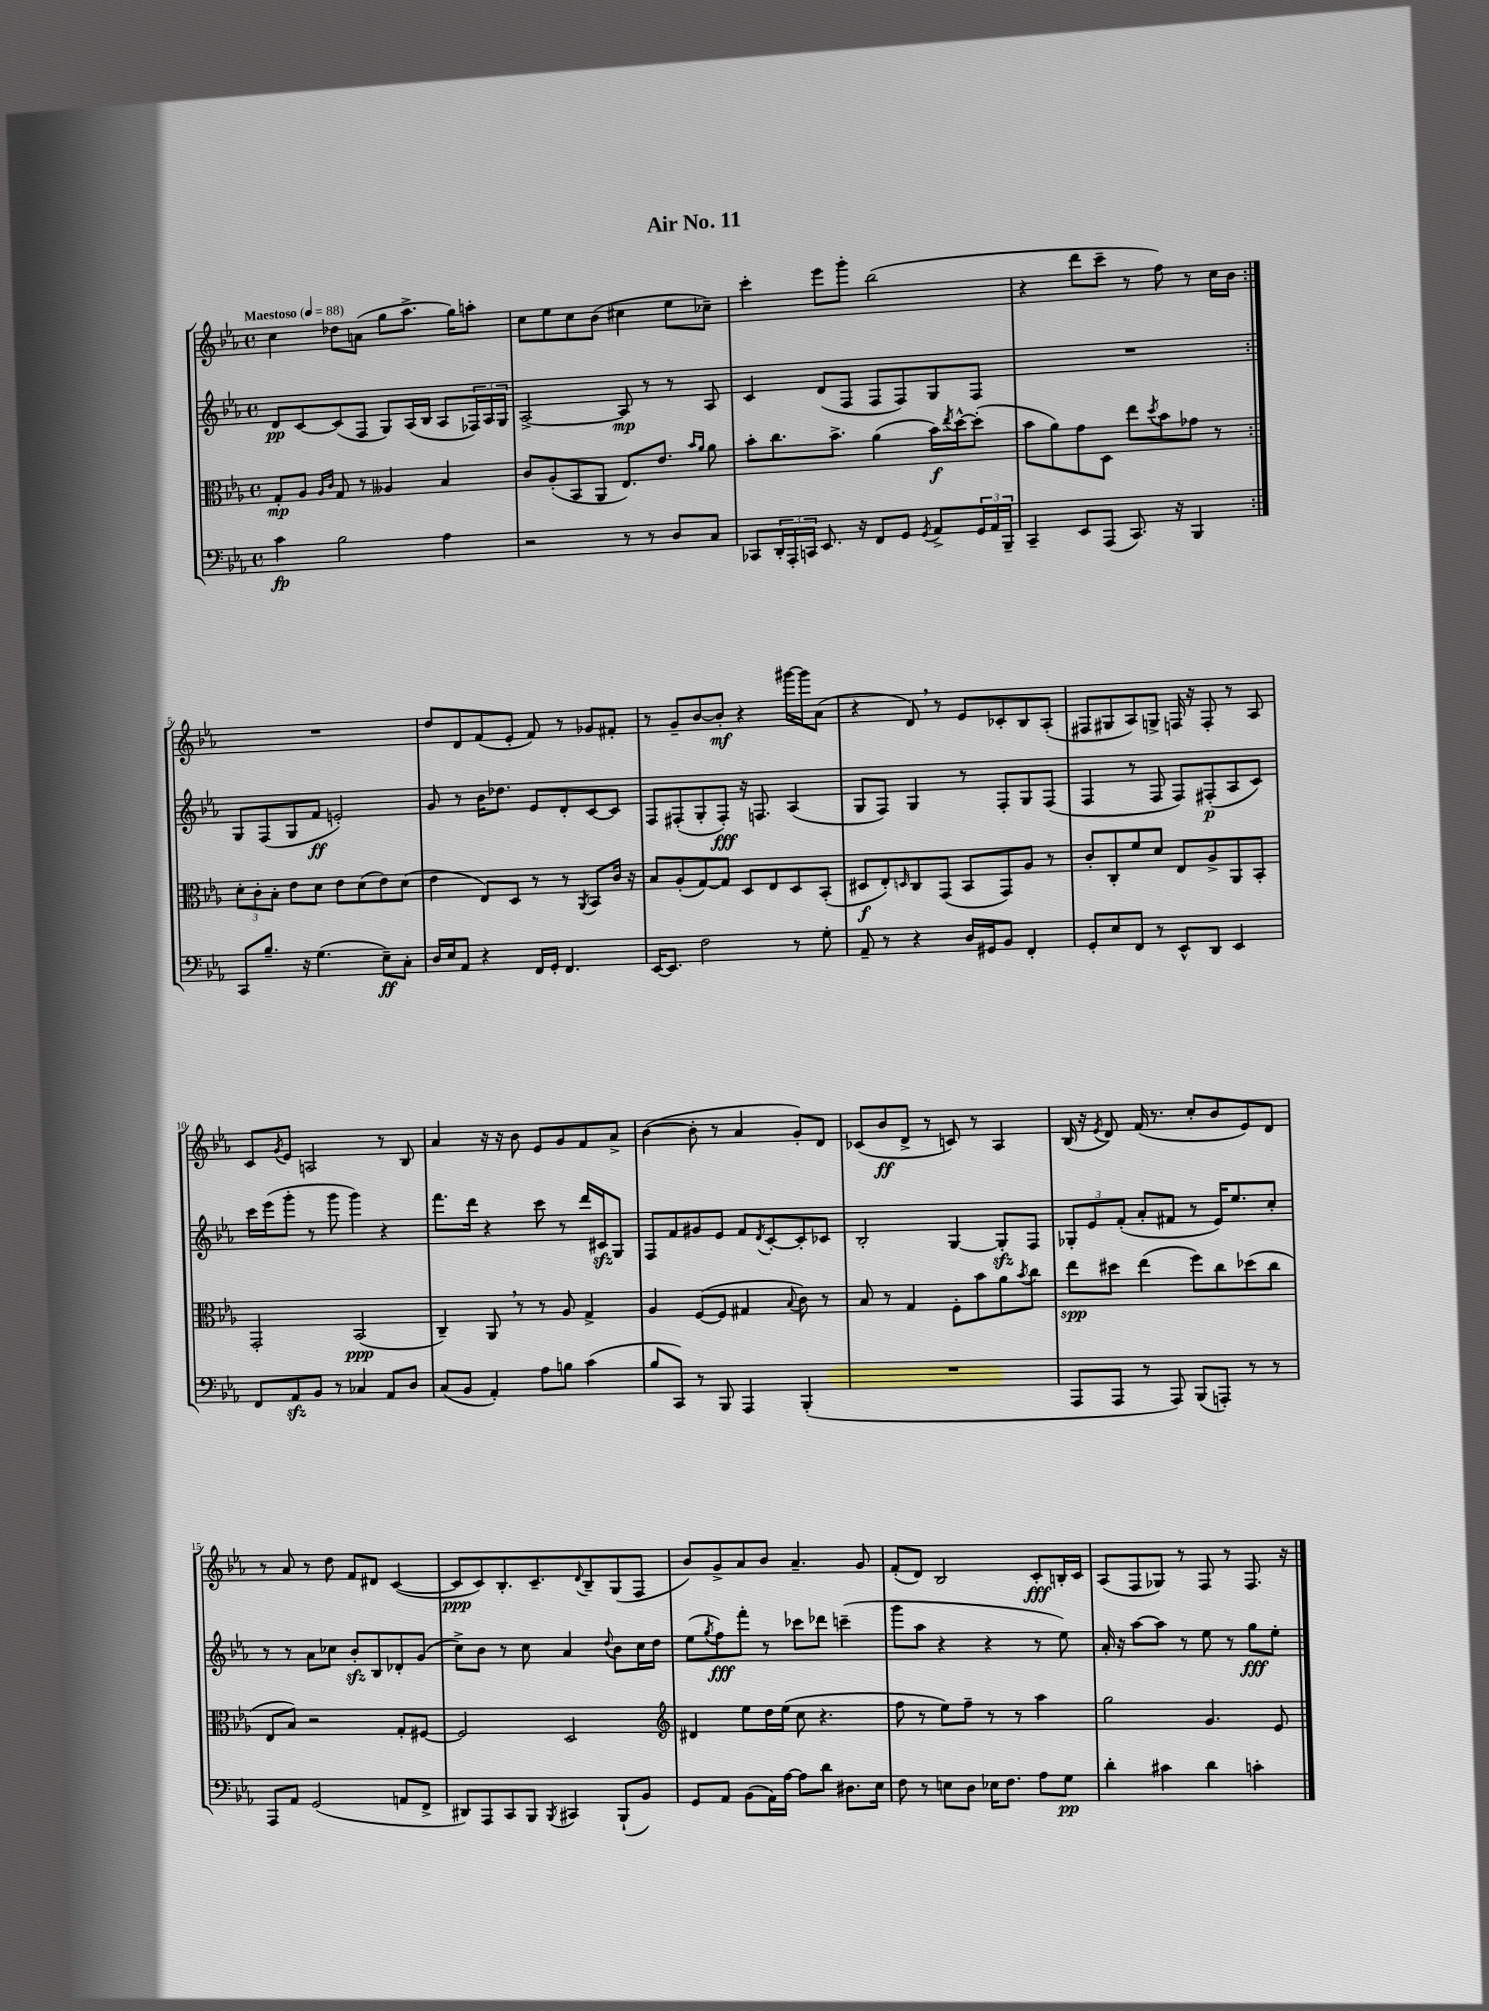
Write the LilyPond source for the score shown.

\header { title = "Air No. 11" }
<<
\new StaffGroup <<
\new Staff = "s0" {
    \clef treble \key ees \major \defaultTimeSignature \time 4/4 \tempo "Maestoso" 4 = 88
    \repeat volta 2 { c''4 des''8 a'8( g''8 aes''8.-> g''16) a''8-. |
    c''8 ees''8 c''8 bes'8( cis''4 ees''8 ces''8--) |
    c'''4-. ees'''8 g'''8-. bes''2( |
    r4 d'''8 c'''8-- r8 f''8) r8 c''16 bes'16 | }
    R1 |
    d''8 d'8 f'8( ees'8-. f'8) r8 ges'8 fis'8-. |
    r8 g'8-- bes'8~ bes'8-.\mf r4 gis'''16~ gis'''16 aes'8( |
    r4 d'8) \breathe r8 ees'8 ces'8-. bes8 aes8-.( |
    fis8 gis8 aes8) g8-> f16 r16 f8-. r8 aes8 |
    c'8 \acciaccatura { g'8 } ees'8 a2 r8 bes8 |
    aes'4 r16 r16 bes'8 ees'8 g'8 f'8 aes'8-> |
    bes'4~( bes'8-. r8 aes'4 g'8-.) d'8 |
    ces'8( bes'8\ff d'8-> r8 c'8) r8 aes4 |
    bes16( r16 \acciaccatura { ees'8 } d'8) f'16( r8. c''8-. bes'8 ees'8) d'8 |
    r8 aes'8 r8 d''8 f'8 dis'8 c'4~( |
    c'8\ppp c'8) bes8.-. c'8.-- \appoggiatura { d'8 } bes8-- g8( f8 |
    bes'8) g'8-> aes'8 bes'8 aes'4.-- g'8 |
    f'8-.( d'8) bes2 c'8-.\fff b16-. c'16 |
    aes8( f8 ges8) r8 f8 r8 f8. r16 \bar "|." |
}
\new Staff = "s1" {
    \clef treble \key ees \major \defaultTimeSignature \time 4/4
    \repeat volta 2 { d'8\pp c'8~ c'8( f8 g8) aes16( bes16 aes8 \tuplet 3/2 { fes16) aes16 g16 } |
    aes2~-> aes8\mp r8 r8 aes8 |
    c'4 d'8( f8 f8 f8) g8 f8 |
    R1 | }
    g8 f8( g8 f'8\ff e'2-.) |
    g'8 r8 bes'16 des''8. ees'8 d'8-. c'8~ c'8 |
    f8 fis8-.( g8-. fis8-.\fff) r16 f8. aes4( |
    g8 f8) g4 r8 f8-. g8 f8( |
    f4 r8 f8 f8) fis8-.\p( aes8 c'8) |
    c'''16 ees'''16( g'''8-. r8 g'''8 g'''4) r4 |
    f'''8. d'''16 r4 c'''8 r8 d'''16 cis'16\sfz g8 |
    f8 f'8 gis'8 ees'8 f'8 \acciaccatura { d'8 } c'8~-. c'8-. ces'8 |
    bes2-. g4~ g8-.\sfz f8 |
    \tuplet 3/2 { ges8-. ees'8 f'8-.( } aes'8-. fis'8 r8 ees'16) ees''8. c''8-. |
    r8 r8 aes'8 ces''8 bes'8-.\sfz bes8 des'8-. g'8( |
    c''8->) bes'8 r8 c''8 aes'4 \appoggiatura { d''8 } bes'8 c''16 d''16 |
    ees''8( \acciaccatura { g''8 } f''8\fff) f'''8-. r8 ces'''8 des'''8 c'''4--( |
    g'''8 aes''8 r4 r4 r8 ees''8) |
    aes'16-. r16 aes''8~ aes''8 r8 ees''8 r8 g''8\fff ees''8-. \bar "|." |
}
\new Staff = "s2" {
    \clef alto \key ees \major \defaultTimeSignature \time 4/4
    \repeat volta 2 { g8-.\mp aes8 \grace { aes16 c'16 } g8 r8 aeses4 bes4 |
    c'8 aes8-.( bes,8 aes,8 ees8.) ees'8. \grace { bes'16 aes'16 } aes'8 |
    bes'8-. c''8. bes'8.-> aes'4( bes'16\f) \acciaccatura { ees''8 } d''16~-^ d''8-.( |
    bes'8 aes'8) g'8 d8 ees''8 \acciaccatura { d''8 } bes'8 ges'8 r8 | }
    \tuplet 3/2 { d'8-. c'8-. bes8-. } ees'8 d'8 ees'8 d'8( ees'8) d'8( |
    ees'4 ees8) d8 r8 r8 \acciaccatura { aes,8 } bes,8 c'16 r16 |
    bes8 aes8-.( g8~) g8 d8 ees8 d8 bes,8-.( |
    dis8\f ees8-.) \grace { d16 } c8 g,8( bes,8 g,8) aes8 r8 |
    c'8-. c8-. f'8 d'8 ees8 aes8-> aes,8 bes,8-. |
    g,2-. bes,2\ppp( |
    c4--) aes,8 \breathe r8 r8 aes8 g4-> |
    aes4 f8~( f8 gis4 \appoggiatura { bes8 } c'8) r8 |
    bes8 r8 g4 f8-. bes'8 aes'8 \acciaccatura { bes'8 } c''8 |
    ees''8\spp dis''8 ees''4( f''8) c''8 des''8( c''8 |
    ees8 bes8) r2 g8-. fis8~ |
    fis2 d2 |
    \clef treble dis'4 ees''8 d''16 ees''16( c''8 r4. |
    f''8 r8 ees''8) f''8-- r8 r8 aes''4 |
    g''2 g'4. ees'8 \bar "|." |
}
\new Staff = "s3" {
    \clef bass \key ees \major \defaultTimeSignature \time 4/4
    \repeat volta 2 { c'4\fp bes2 aes4 |
    r2 r8 r8 d8 c8 |
    ces,8 \tuplet 3/2 { d,16-. aes,,16-. c,16 } ees,8. r16 f,8 g,8 \acciaccatura { g,8 } aes,8-> \tuplet 3/2 { g,16 aes,16 bes,,16-- } |
    c,4-- ees,8 aes,,8( c,8.) r16 bes,,4 | }
    c,8 bes8.-- r16 g4.( ees8--\ff) c8-. |
    d16 ees16 aes,8 r4 f,16 g,16-. f,4. |
    ees,16~ ees,8. f2 r8 g8-. |
    aes,8-- r8 r4 d16 gis,16 bes,8 f,4-. |
    g,8-. ees8 f,8 r8 ees,8-^ d,8 ees,4 |
    f,8 aes,8\sfz bes,8 r8 ces4 aes,8 d8 |
    c8( bes,8 aes,4-.) aes8 b8 c'4( |
    bes8 c,8) r8 bes,,8 aes,,4 bes,,4-.( |
    R1 |
    aes,,8 aes,,8 r8 aes,,8) bes,,8( a,,8-.) r8 r8 |
    aes,,8 aes,8 g,2( a,8 f,8-> |
    dis,8) aes,,8 c,8 bes,,8 \acciaccatura { bes,,8 } cis,4 bes,,8-!( bes,8) |
    g,8 aes,8 bes,8( aes,16) aes16~ aes8 d'8 dis8. ees16 |
    f8 r8 e8 d8 ees16 f8. aes8 g8\pp |
    d'4-. cis'4 d'4 c'4-. \bar "|." |
}
>>
>>
